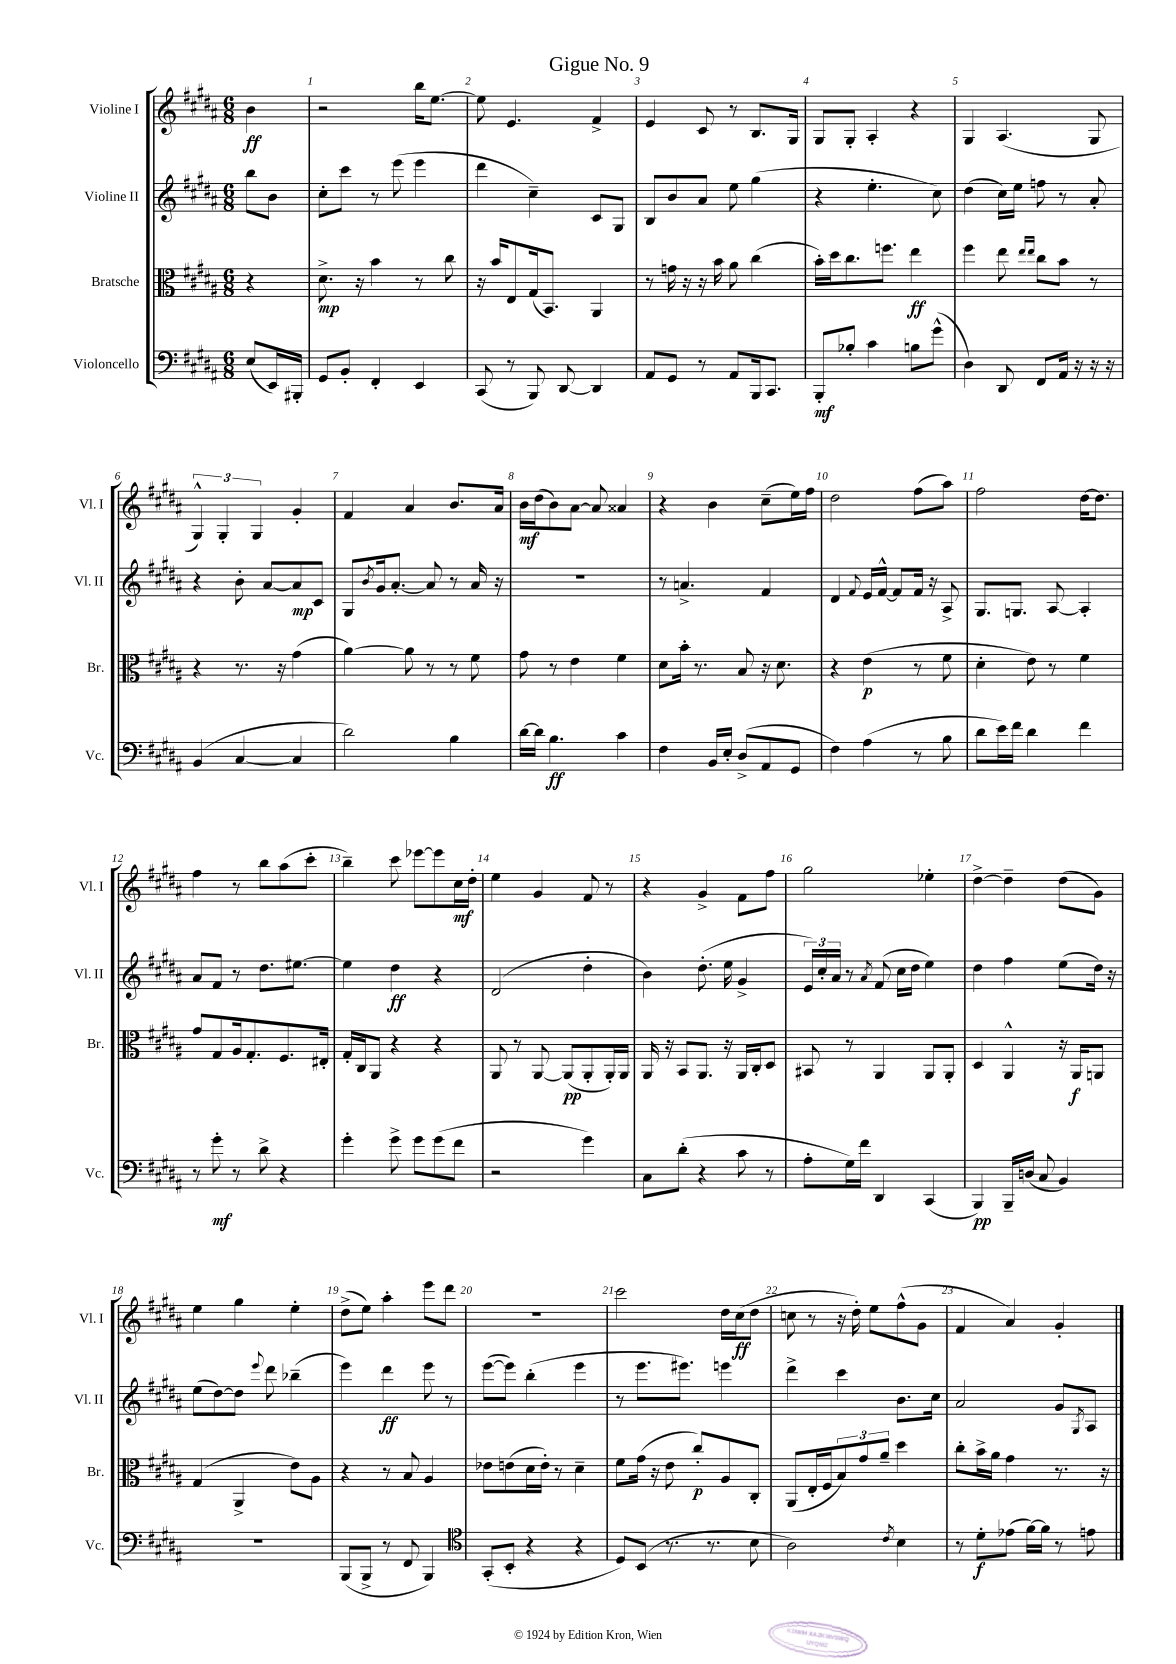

**kern	**kern	**kern	**kern
*staff4	*staff3	*staff2	*staff1
*clefF4	*clefC3	*clefG2	*clefG2
*k[f#c#g#d#a#]	*k[f#c#g#d#a#]	*k[f#c#g#d#a#]	*k[f#c#g#d#a#]
*M6/8	*M6/8	*M6/8	*M6/8
(8E	4r	8bb	4b
16EE)	.	8b	.
16BBB#'	.	.	.
=	=	=	=
8GG#	8.d#^	8cc#'	2r
8BB'	.	8ccc#	.
.	16r	.	.
4FF#'	4b	8r	.
.	.	(8eee	.
4EE	8r	4eee	16bb
.	.	.	[8.ee
.	8cc#	.	.
=	=	=	=
(8CC#	16r	4ddd#	8ee]
.	16b	.	.
8r	8E	.	4.e
8BBB)	(16G#	4cc#~)	.
.	8.BB)	.	.
[8DD#	.	.	.
4DD#]	4AA#	8c#	4f#^
.	.	8G#	.
=	=	=	=
8AA#	8r	8B	4e
8GG#	16g	8b	.
.	16r	.	.
8r	16r	8a#	8c#
.	16b	.	.
8AA#	8a#	8ee	8r
16BBB	(4cc#	(4gg#	8.B
8.CC#	.	.	.
.	.	.	16G#
=	=	=	=
8BBB'	16b')	4r	8G#
.	16dd#	.	.
8B-'	8.cc#	.	8G#'
4c#	.	4.ee'	4A#'
.	8.ff	.	.
8B	4ee	.	4r
(8g#^^	.	8cc#)	.
=	=	=	=
4D#)	4ff#	(4dd#	4G#
8DD#	8ee	16cc#)	(4.A#
.	.	16ee	.
.	16qqee	.	.
.	16qqee	.	.
8FF#	8cc#	8ff	.
16AA#	8b	8r	.
16r	.	.	.
16r	8r	8a#'	8G#
16r	.	.	.
=	=	=	=
(4BB	4r	4r	6G#^^)
.	.	.	6G#'
[4C#	8.r	8b'	.
.	.	.	6G#
.	.	[8a#	.
.	16r	.	.
4C#]	(4g#	8a#]	4g#'
.	.	8c#	.
=	=	=	=
2d#)	[4a#)	8G#	4f#
.	.	8qb	.
.	.	16g#	.
.	.	[8.a#'	.
.	8a#]	.	4a#
.	8r	8a#]	.
4B	8r	8r	8.b
.	8f#	16a#	.
.	.	16r	16a#
=	=	=	=
[16d#	8g#	2.r	16b
16d#]	.	.	(16dd#
4.B	8r	.	8b)
.	4e	.	[8a#
.	.	.	8a#]
4c#	4f#	.	4a##
=	=	=	=
4F#	8d#	8r	4r
.	16b'	4.a^	.
.	8.r	.	.
16BB	.	.	4b
16E'	.	.	.
(8D#^	8B	.	.
8AA#	16r	4f#	(8cc#~
.	8.d#	.	.
8GG#	.	.	16ee)
.	.	.	16ff#
=	=	=	=
4F#)	4r	4d#	2dd#
.	.	8qqf#	.
(4A#	(4e	16e	.
.	.	[16f#^^	.
.	.	8f#]	.
8r	8r	16f#	(8ff#
.	.	16r	.
8B	8f#	8A#^	8aa#)
=	=	=	=
8d#	4d#'	8.G#	2ff#
16e)	.	.	.
16f#	.	8.G	.
4d#	8e)	.	.
.	8r	[8A#	.
4f#	4f#	4A#']	[16dd#
.	.	.	8.dd#]
=	=	=	=
8r	8g#	8a#	4ff#
8g#'	8G#	8f#	.
8r	16A#	8r	8r
.	8.G#'	.	.
8d#^	.	8.dd#	8bb
4r	8.F#	.	(8aa#
.	.	[8.ee#	.
.	.	.	8ccc#'
.	16E#'	.	.
=	=	=	=
4g#'	16G#'	4ee#]	4bb~)
.	16C#	.	.
.	8AA#	.	.
8g#^	4r	4dd#	8ccc#
8g#	.	.	[8eee-
(8g#	4r	4r	8eee-]
8f#	.	.	16cc#
.	.	.	16dd#'
=	=	=	=
2r	8AA#	(2d#	4ee
.	8r	.	.
.	[8AA#	.	4g#
.	(8AA#]	.	.
4g#)	8AA#'	4dd#'	8f#
.	16AA#')	.	8r
.	16AA#	.	.
=	=	=	=
8C#	16AA#	4b)	4r
.	16r	.	.
(8d#'	8BB	.	.
4r	8.AA#	(8.dd#'	4g#^
.	16r	16ee	.
8c#	16AA#	4g#^	8f#
.	16C#'	.	.
8r	8D#	.	8ff#
=	=	=	=
8A#'	8BB#	24e)	2gg#
.	.	24cc#'	.
.	.	24a#	.
16G#)	8r	8r	.
16f#	.	.	.
.	.	8qa#	.
4DD#	4AA#	(8f#	.
.	.	16cc#	.
.	.	16dd#	.
(4CC#	8AA#	4ee)	4ee-'
.	8AA#'	.	.
=	=	=	=
4BBB)	4D#	4dd#	[4dd#^
16BBB~	4AA#^^	4ff#	4dd#~]
(16D	.	.	.
8C#	.	.	.
4BB)	16r	(8ee	(8dd#
.	16AA#	.	.
.	8AA	16dd#)	8g#)
.	.	16r	.
=	=	=	=
2.r	(4G#	(8ee	4ee
.	.	[8dd#)	.
.	4AA#^	8dd#]	4gg#
.	.	8qqeee	.
.	.	8ddd#	.
.	8e)	(4bb-~	4ee'
.	8A#	.	.
=	=	=	=
(8BBB	4r	4eee)	(8dd#^
8BBB^	.	.	8ee)
8r	8r	4ddd#	4aa#'
8FF#	8B	.	.
4BBB)	4A#	8eee	8eee
.	.	8r	8ddd#
=	=	=	=
*clefC4	*	*	*
(8GG#'	8e-	([8eee	2.r
8BB'	(8e	8eee])	.
4r	16d#	(4bb'	.
.	16e')	.	.
.	8r	.	.
4r	4d#~	4eee	.
=	=	=	=
8D#)	8f#	8r	2ccc#
(8BB	(16g#	8.eee	.
.	16r	.	.
8.r	8e	.	.
.	.	8.eee#)	.
.	8cc#')	.	.
8.r	.	.	.
.	8A#	4eee	16dd#
.	.	.	(16cc#
8B	8C#'	.	8dd#
=	=	=	=
2A#)	(8AA#	4ddd#^	8cc
.	16E'	.	8r
.	16F#	.	.
.	12B)	4ccc#	16r
.	.	.	16dd#')
.	12g#	.	.
.	.	.	8ee
.	12a#~	.	.
8qc#	.	.	.
4B	4dd#	8.b	(8ff#^^
.	.	.	8g#
.	.	16cc#	.
=	=	=	=
8r	8cc#'	2a#	4f#
8d#'	16b^	.	.
.	16a#	.	.
(8e-	4g#	.	4a#)
[16f#)	.	.	.
16f#]	.	.	.
8r	8.r	8g#	4g#'
.	.	8qG#	.
8e	.	8A#	.
.	16r	.	.
==	==	==	==
*-	*-	*-	*-
